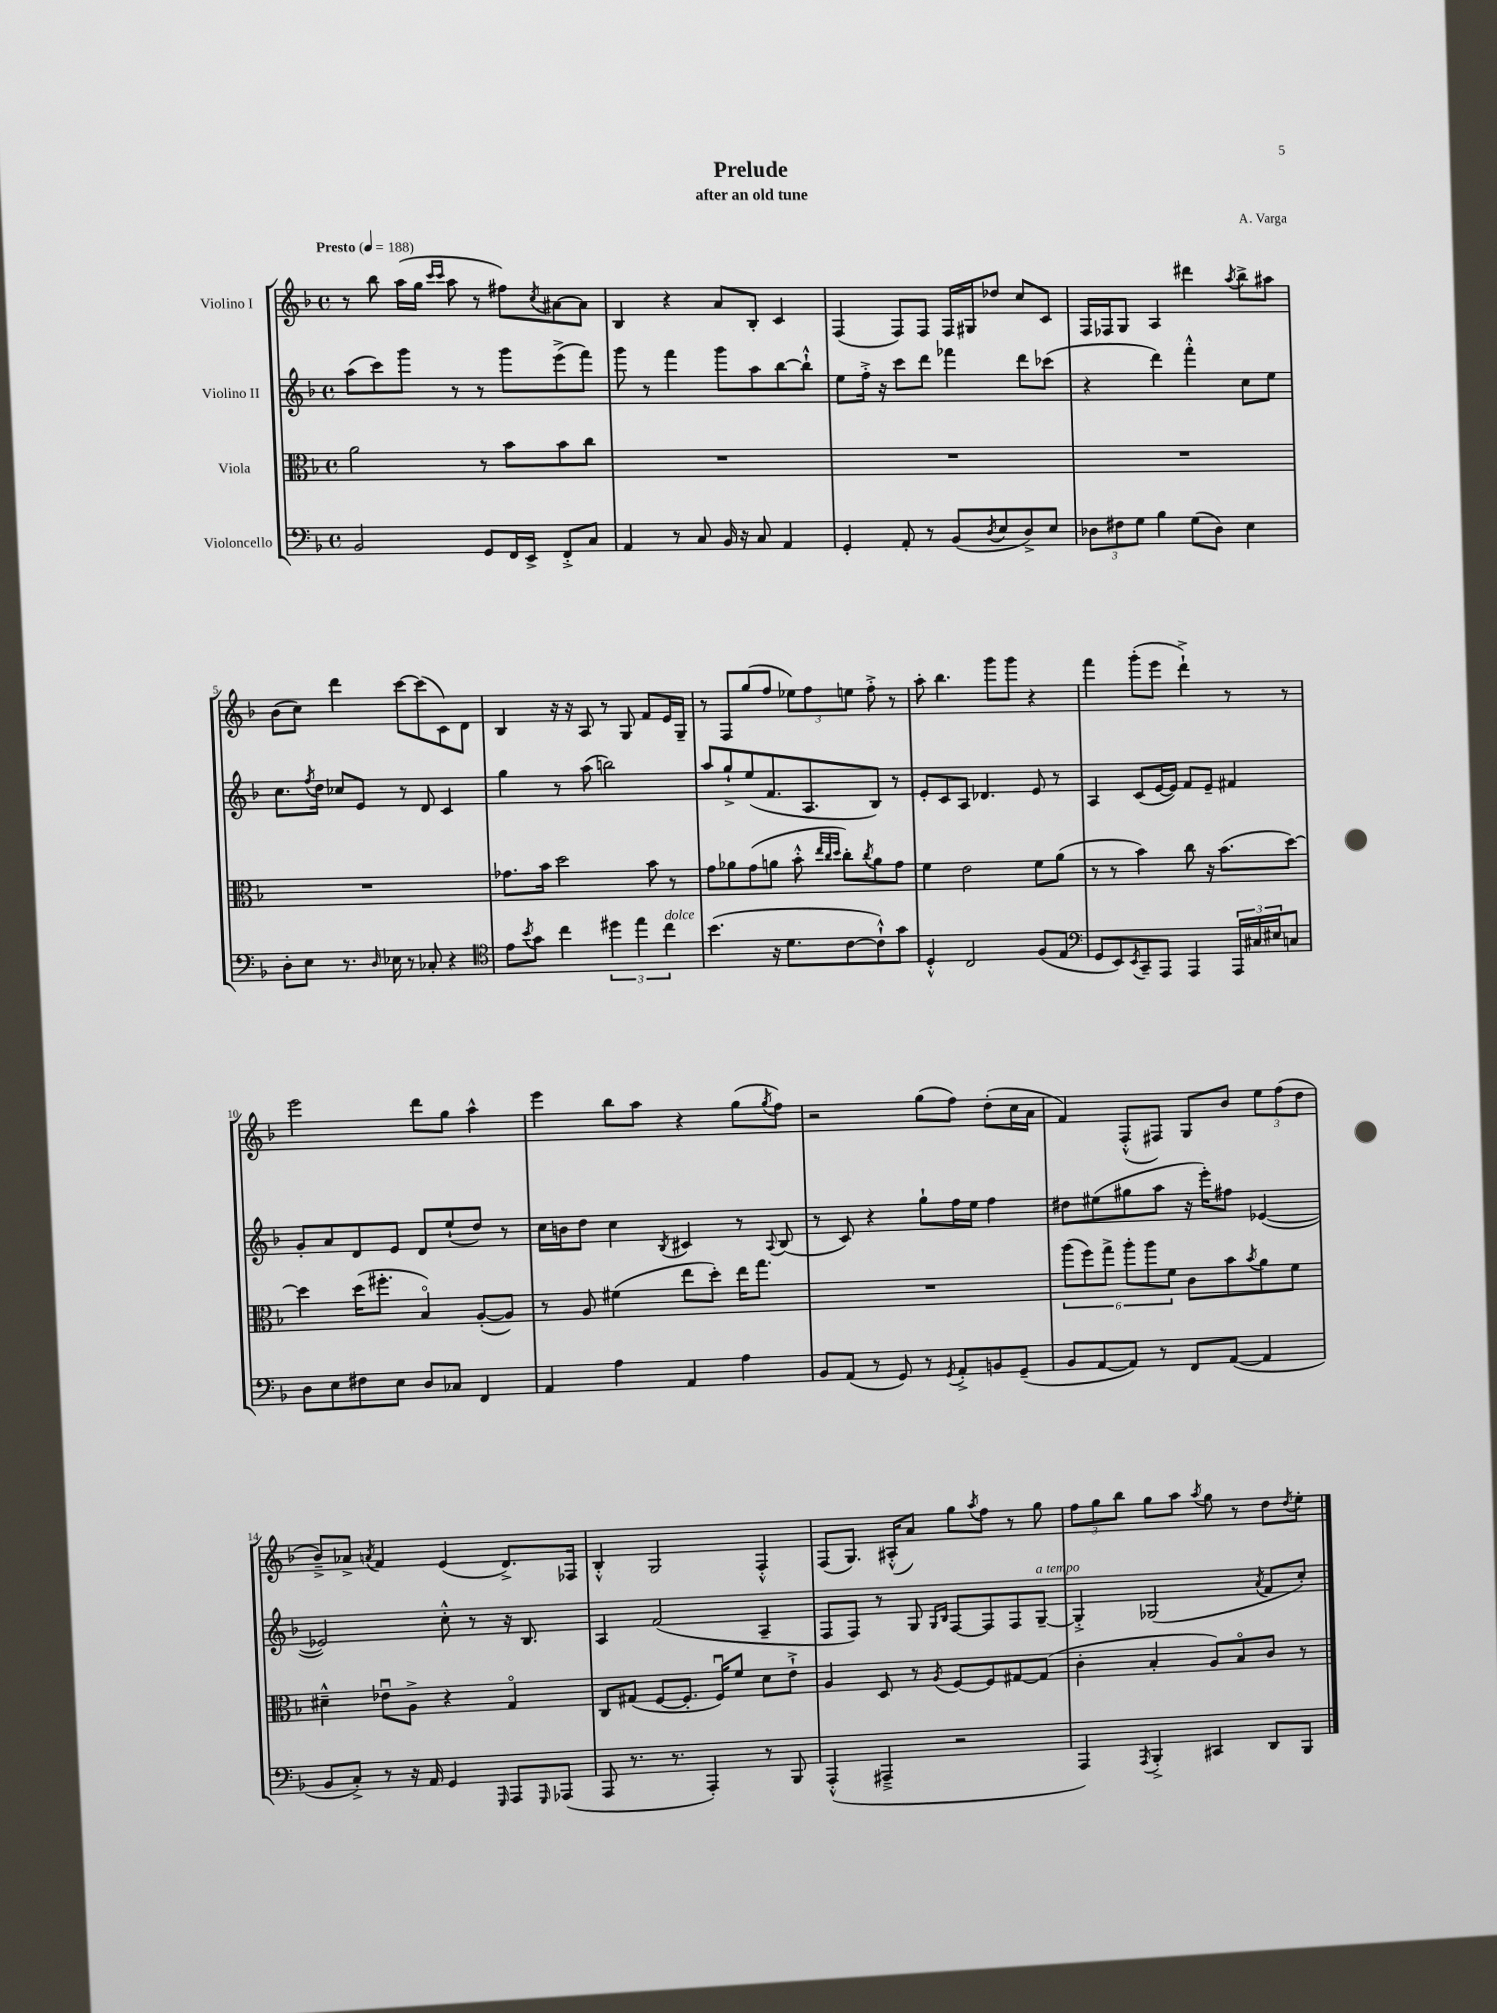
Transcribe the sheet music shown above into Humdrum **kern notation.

**kern	**kern	**kern	**kern
*part4	*part3	*part2	*part1
*staff4	*staff3	*staff2	*staff1
*I"Violoncello	*I"Viola	*I"Violino II	*I"Violino I
*clefF4	*clefC3	*clefG2	*clefG2
*k[b-]	*k[b-]	*k[b-]	*k[b-]
*M4/4	*M4/4	*M4/4	*M4/4
*met(c)	*met(c)	*met(c)	*met(c)
*MM188	*MM188	*MM188	*MM188
=1	=1	=1	=1
!	!	!	!LO:TX:a:B:t=Presto
2BB-/	2a\	(8aa\L	8r
.	.	8ccc\)	8bb-\
.	.	8ggg\J	(16aa\LL
.	.	.	16gg\JJ
.	.	.	16qqccc/LL
.	.	.	16qqccc/JJ
.	.	8r	8aa\
8GG/L	8r	8r	8r
16FF/L	8b-\L	8ggg\L	8ff#X\L)
16EE^/JJ	.	.	.
.	.	.	8qcc/
8FF'^/L	8b-\	(8eee^\	[8a#X\
8C/J	8cc\J	8fff\J)	8a#\J]
=2	=2	=2	=2
4AA/	1r	8ggg\	4B-/
.	.	8r	.
8r	.	4fff\	4r
8C/	.	.	.
16BB-/	.	8ggg\L	8a/L
16r	.	.	.
8C/	.	8aa\	8B-'/J
4AA/	.	[8bb-\	4c/
.	.	8bb-`^^\J]	.
=3	=3	=3	=3
4GG'/	1r	8ee\L	(4F/
.	.	16ff'^\Jk	.
.	.	16r	.
8AA'/	.	8ccc\L	8F/L)
8r	.	8ddd\J	8F/J
(8BB-/L	.	4fff-X\	16F/LL
.	.	.	16G#X/J
8qD/	.	.	.
8E/	.	.	8dd-X/J
8D^/)	.	8ddd\L	8cc/L
8E/J	.	(8ccc-X\J	8c/J
=4	=4	=4	=4
12D-X\L	1r	4r	16F/LL
.	.	.	16F-X/J
12F#X\	.	.	.
.	.	.	8G/J
12G\J	.	.	.
4B-\	.	4ddd\)	4A/
(8G\L	.	4fff'^^\	4ddd#X\
8D-\J)	.	.	.
.	.	.	8qaa/
4E\	.	8cc\L	8bb-^\L
.	.	8ee\J	8aa#X\J
!!LO:LB:g=z
=5	=5	=5	=5
8D'\L	1r	8.cc\L	(8b-\L
8E\J	.	.	8cc\J)
.	.	8qff/	.
.	.	16dd\Jk	.
8.r	.	8cc-X/L	4ddd\
.	.	8e/J	.
16qqD/	.	.	.
16E-X\	.	.	.
8r	.	8r	[8ccc\L
8C-X'/	.	8d/	(8ccc\]
4r	.	4c/	8c\)
.	.	.	8d\J
=6	=6	=6	=6
*clefC4	*	*	*
8e\L	8.g-X\L	4gg\	4B-/
8qb-/	.	.	.
8g\J	.	.	.
.	16b-\Jk	.	.
4cc\	2dd\	8r	16r
.	.	.	16r
.	.	(8aa\	8A/
6dd#X\	.	2bbn\)	8r
.	.	.	8G/
6ee\	.	.	.
.	8b-\	.	8f/L
!LO:TX:a:i:t=dolce	!	!	!
6cc\	.	.	.
.	8r	.	16e/L
.	.	.	16G~/JJ
=7	=7	=7	=7
(4.b-\	8g\L	8aa/L	8r
.	8a-X\	8gg`^/	8F/L
.	(8g\	(8ee/	(8gg/
16r	8an\J	8.f/	8ff/J
8.d\L	.	.	.
.	8b-'^^\	.	12ee-X\L)
.	.	8.A/	.
.	.	.	12ff\
.	32qqee/LLL	.	.
.	32qqcc/	.	.
.	32qqdd/JJJ	.	.
[8c\	8cc'\L)	.	.
.	.	.	12een\J
.	8qcc/	.	.
8c`^^\])	8a\	8B-/J)	8ff'^\
8g\J	8g\J	8r	8r
=8	=8	=8	=8
4D'^^/	4f\	8e'/L	8aa'\
.	.	8c/	4.bb-\
2C/	2e\	8A/J	.
.	.	4.d-X/	.
.	.	.	8ggg\L
.	.	.	8ggg\J
(8F/L	8f\L	8e/	4r
8E/J	(8a\J	8r	.
=9	=9	=9	=9
*clefF4	*	*	*
8GG/L	8r	4A/	4fff\
8EE/)	8r	.	.
8qEE/	.	.	.
8CC~/	4b-\)	(8c/L	(8ggg'\L
8AAA/J	.	[16e/L	8eee\J
.	.	16e/JJ])	.
4AAA/	8cc\	8f/L	4ddd`^\)
.	16r	8e~/J	.
.	(8.b-\L	.	.
24AAA/LL	.	4f#X/	8r
24C#X/	.	.	.
24E#X/J	.	.	.
8Cn/J	[8dd\J)	.	8r
!!LO:LB:g=z
=10	=10	=10	=10
8D\L	4dd\]	8g'/L	2eee\
8E\	.	8a/	.
8F#X\	(16dd\KL	8d/	.
.	8.ff#X'\J	.	.
8E\J	.	8e/J	.
8D/L	4B-/)	8d/L	8ddd\L
8C-X/J	.	(8ee`/	8gg\J
4FF/	([8A'/L	8dd/J)	4aa^^\
.	8A/J])	8r	.
=11	=11	=11	=11
4AA/	8r	16cc\LL	4eee\
.	.	16bn\J	.
.	8A/	8dd\J	.
4A\	(4f#X\	4cc\	8bb-\L
.	.	.	8aa\J
.	.	8qB-/	.
4AA/	8ee\L	4c#X/	4r
.	8dd'\J)	.	.
4A\	16ee\KL	8r	(8gg\L
.	8.gg\J	.	.
.	.	8qqA/	8qgg/
.	.	(8B-/	8ff\J)
=12	=12	=12	=12
8BB-/L	1r	8r	2r
(8AA/J	.	8c/)	.
8r	.	4r	.
8GG/)	.	.	.
8r	.	8gg`\L	(8gg\L
8qGG/	.	.	.
8AA'^/L	.	16ff\L	8ff\J)
.	.	16ee\JJ	.
8BBn/	.	4ff\	(8dd'\L
(8GG~/J	.	.	16cc\L
.	.	.	16a\JJ
=13	=13	=13	=13
8BB-/L	(12aa\L	8dd#X\L	4f/)
.	12ff\)	.	.
[8AA/	.	(8ee#X\	.
.	12gg^\J	.	.
8AA/J])	12aa'\L	8gg#X\	(8F'^^/L
.	12aa\	.	.
8r	.	8aa\J	8F#X/J)
.	12f\J	.	.
8FF/L	8c\L	16r	8G/L
.	.	16eee'\KL)	.
([8AA/J	8b-\	8ff#X\J	8b-/J
.	8qb-/	.	.
4AA/]	8a\	([4e-X/	12ee\L
.	.	.	(12ff\
.	8f\J	.	.
.	.	.	12dd\J
!!LO:LB:g=z
=14	=14	=14	=14
8BB-/L	4d#X~^^\	2e-X/])	8b-~^/L)
8C'^/J)	.	.	8a-X^/J
.	.	.	8qan/
8r	8e-Xu\L	.	4f/
16r	8A^\J	.	.
16AA/	.	.	.
4GG/	4r	8cc'^^\	(4e/
.	.	8r	.
16qqGGG/	.	.	.
8AAA/L	4G/	16r	8.d^/L)
.	.	8.B-/	.
16qqGGG/	.	.	.
(8AAA-X/J	.	.	.
.	.	.	16F-X/Jk
=15	=15	=15	=15
8AAA/	8C/L	4A/	4B-'^^/
8.r	(8G#X/J	.	.
.	[8F/L	(2f/	2G/
8.r	.	.	.
.	8.F'/J]	.	.
4AAA'/)	.	.	.
.	16Fu/KL)	.	.
.	8f/J	.	.
8r	8d\L	4A~/	4F'^^/
8BBB-/	8e`^\J	.	.
=16	=16	=16	=16
(4AAA'^^/	4A/	8F/L	(8F/L
.	.	8F/J)	8.G/J)
4AAA#X~^/	8D/	8r	.
.	.	.	(16A#X'^^/KL
.	8r	8G/	8a/J)
.	.	16qqG/LL	.
.	8qA/	16qqB-/JJ	.
2r	[8F/L	[8F/L	8gg\L
.	.	.	8qaa/
.	8F/]	8F/]	8ff\J
.	[8G#X/	8F/	8r
!	!	!LO:TX:a:i:t=a tempo	!
.	(8G#/J]	[8G~/J	8gg\
=17	=17	=17	=17
4AAA/)	4c'\	4G'^/]	12ff\L
.	.	.	12gg\
.	.	.	12bb-\J
8qAAA/	.	.	.
4BBB-'^/	4B-'/	(2G-X/	8gg\L
.	.	.	8aa\J
.	.	.	8qaa/
4CC#X/	8A/L)	.	8gg\
.	8B-/	.	8r
.	.	8qa/	.
8DD/L	8c/J	8f/L	8dd\L
.	.	.	8qdd/
8BBB-/J	8r	8cc'/J)	8ee'\J
==	==	==	==
*-	*-	*-	*-
